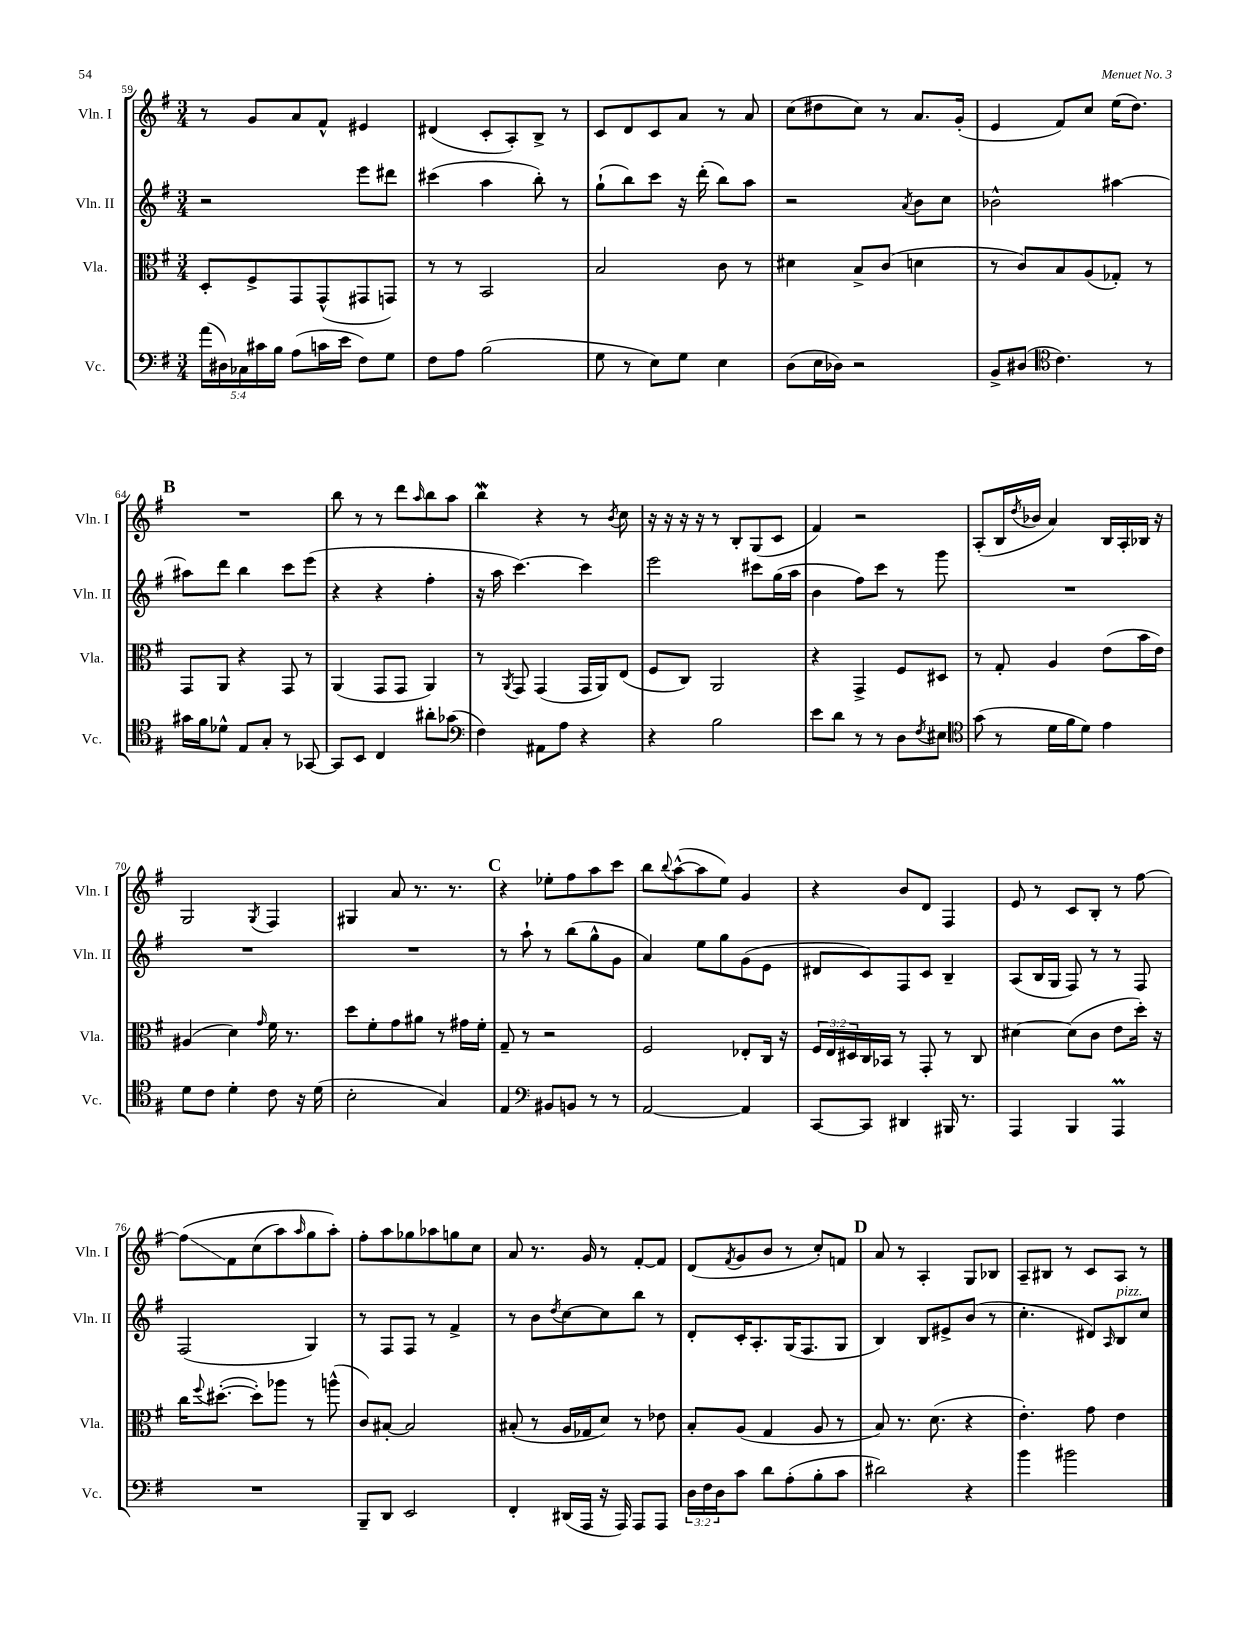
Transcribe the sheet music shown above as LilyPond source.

<<
\new StaffGroup <<
\new Staff = "s0" \with { instrumentName = "Vln. I" shortInstrumentName = "Vln. I" } {
    \clef treble \key g \major \numericTimeSignature \time 3/4
    r8 g'8 a'8 fis'8-^ eis'4 |
    dis'4( c'8-. a8-.) b8-> r8 |
    c'8 d'8 c'8 a'8 r8 a'8 |
    c''8( dis''8 c''8) r8 a'8. g'16-.( |
    e'4 fis'8) c''8 e''16( d''8.) |
    \mark \markup { \bold "B" } R2. |
    b''8 r8 r8 d'''8 \grace { a''16 } b''8 a''8 |
    b''4\mordent r4 r8 \acciaccatura { b'8 } c''8 |
    r16 r16 r16 r16 r8 b8-. g8( c'8 |
    fis'4) r2 |
    a8-.( b16 \acciaccatura { d''8 } bes'16 a'4) b16 a16-. bes16 r16 |
    g2 \acciaccatura { g8 } fis4 |
    gis4 a'8 r8. r8. |
    \mark \markup { \bold "C" } r4 ees''8-. fis''8 a''8 c'''8 |
    b''8 \appoggiatura { b''8 } a''8~-^( a''8 e''8) g'4 |
    r4 b'8 d'8 fis4 |
    e'8 r8 c'8 b8-. r8 fis''8~ |
    fis''8\glissando\( fis'8 c''8( a''8) \grace { a''16 } g''8 a''8-.\) |
    fis''8-. a''8 ges''8 aes''8 g''8 c''8 |
    a'8 r8. g'16 r8 fis'8~-. fis'8 |
    d'8( \acciaccatura { fis'8 } g'8 b'8 r8 c''8-.) f'8 |
    \mark \markup { \bold "D" } a'8 r8 a4-. g8 bes8 |
    a8-- bis8 r8 c'8 a8 r8 \bar "|." |
}
\new Staff = "s1" \with { instrumentName = "Vln. II" shortInstrumentName = "Vln. II" } {
    \clef treble \key g \major \numericTimeSignature \time 3/4
    r2 e'''8 dis'''8 |
    cis'''4( a''4 b''8-.) r8 |
    g''8-!( b''8) c'''8 r16 d'''16-.( b''8) a''8 |
    r2 \acciaccatura { a'8 } b'8 c''8 |
    bes'2-^ ais''4~ |
    \mark \markup { \bold "B" } ais''8 d'''8 b''4 c'''8 e'''8( |
    r4 r4 fis''4-. |
    r16 a''16 c'''4.~) c'''4 |
    e'''2 cis'''8 g''16( a''16 |
    b'4 fis''8) c'''8 r8 g'''8 |
    R2. |
    R2. |
    R2. |
    \mark \markup { \bold "C" } r8 a''8-! r8 b''8( g''8-^ g'8 |
    a'4) e''8 g''8 g'8( e'8 |
    dis'8 c'8) fis8 c'8 b4-- |
    a8( b16 g16 fis8) r8 r8 fis8 |
    fis2( g4) |
    r8 fis8 fis8 r8 fis'4-> |
    r8 b'8 \acciaccatura { d''8 } c''8~ c''8 b''8 r8 |
    d'8-. c'16-. a8.-. g16( fis8. g8 |
    \mark \markup { \bold "D" } b4) b8 eis'8-> b'8( r8 |
    c''4.-. dis'8) \grace { a16 } b8^\markup { \italic "pizz." } c''8 \bar "|." |
}
\new Staff = "s2" \with { instrumentName = "Vla." shortInstrumentName = "Vla." } {
    \clef alto \key g \major \numericTimeSignature \time 3/4 \override Staff.TupletNumber.text = #tuplet-number::calc-fraction-text
    d8-. fis8-> g,8 g,8-^( gis,8 g,8) |
    r8 r8 b,2 |
    b2 c'8 r8 |
    dis'4 b8-> c'8( d'4 |
    r8 c'8) b8 a8( ges8-.) r8 |
    \mark \markup { \bold "B" } g,8 a,8 r4 g,8 r8 |
    a,4( g,8 g,8 a,4) |
    r8 \acciaccatura { a,8 } g,8 g,4( g,16 a,16) e8( |
    fis8 c8) a,2 |
    r4 g,4-> fis8 dis8 |
    r8 g8-. a4 e'8( b'16 e'16) |
    ais4( d'4) \grace { g'16 } fis'16 r8. |
    d''8 fis'8-. g'8 ais'8 r8 gis'16 fis'16-. |
    \mark \markup { \bold "C" } g8-- r8 r2 |
    fis2 ees8-. c16 r16 |
    \tuplet 3/2 { fis16 e16 dis16 } c16 bes,16 r8 g,8-. r8 c8 |
    dis'4~ dis'8( c'8 e'8 d''16-.) r16 |
    c''16 \appoggiatura { fis''8 } dis''8.~-.( dis''8-.) aes''8 r8 a''8-^( |
    c'8) bis8~-. bis2 |
    bis8-.( r8 a16 ges16 d'8) r8 ees'8 |
    b8-. a8( g4 a8 r8 |
    \mark \markup { \bold "D" } b8) r8. d'8.( r4 |
    e'4.-.) g'8 e'4 \bar "|." |
}
\new Staff = "s3" \with { instrumentName = "Vc." shortInstrumentName = "Vc." } {
    \clef bass \key g \major \numericTimeSignature \time 3/4 \override Staff.TupletNumber.text = #tuplet-number::calc-fraction-text
    \tuplet 5/4 { a'16( dis16) ces16 cis'16 b16 } a8( c'16 e'16 fis8) g8 |
    fis8 a8 b2( |
    g8 r8 e8) g8 e4 |
    d8( e16 des16) r2 |
    b,8-> dis8( \clef tenor c'4.) r8 |
    \mark \markup { \bold "B" } gis'16 fis'16 des'8-^ e8 g8-. r8 ges,8~ |
    ges,8 b,8 c4 ais'8-. ges'8( |
    \clef bass fis4) ais,8 a8 r4 |
    r4 b2 |
    e'8 d'8 r8 r8 d8 \acciaccatura { fis8 } eis8 |
    \clef tenor g'8( r8 d'16 fis'16 d'8) e'4 |
    d'8 c'8 d'4-. c'8 r16 d'16( |
    b2-. g4) |
    \mark \markup { \bold "C" } e4 \clef bass bis,8 b,8 r8 r8 |
    a,2~ a,4 |
    c,8~ c,8 dis,4 bis,,16 r8. |
    a,,4 b,,4 a,,4\prall |
    R2. |
    b,,8-- d,8 e,2 |
    fis,4-. dis,16( a,,16 r16 a,,16) a,,8 a,,8 |
    \tuplet 3/2 { d16 fis16 d16 } c'8 d'8 a8-.( b8-. c'8 |
    \mark \markup { \bold "D" } dis'2) r4 |
    b'4 bis'2 \bar "|." |
}
>>
>>
\layout { \context { \Score currentBarNumber = #59 } }
